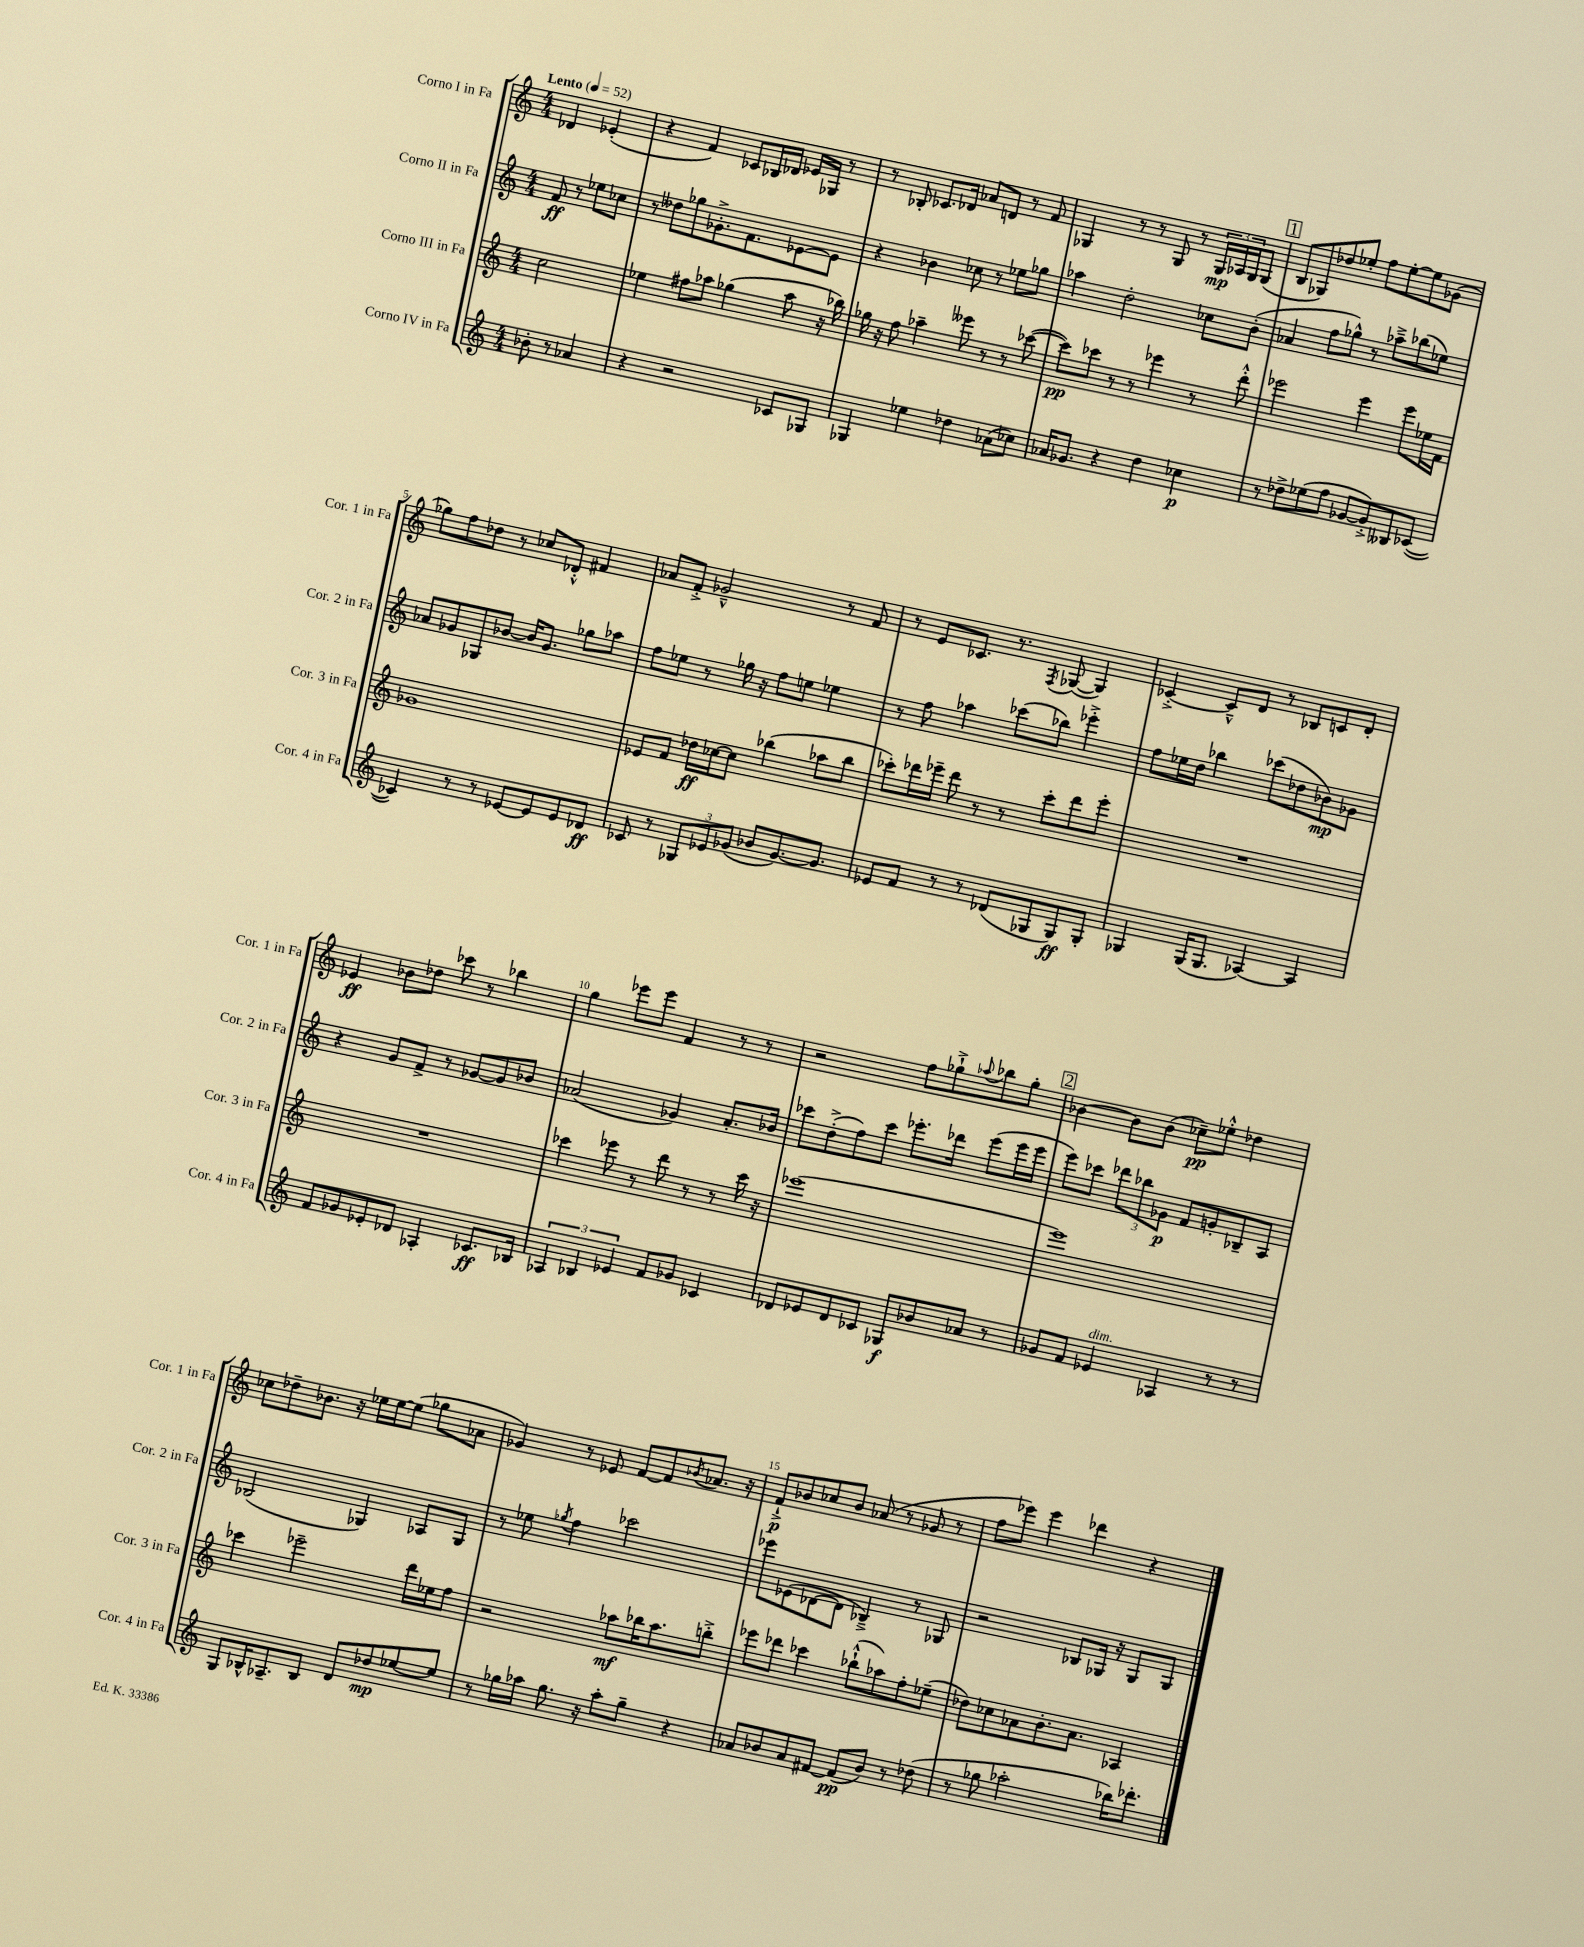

**kern	**dynam	**kern	**dynam	**kern	**dynam	**kern	**dynam
*part4	*part4	*part3	*part3	*part2	*part2	*part1	*part1
*staff4	*staff4	*staff3	*staff3	*staff2	*staff2	*staff1	*staff1
*I"Corno IV in Fa	*	*I"Corno III in Fa	*	*I"Corno II in Fa	*	*I"Corno I in Fa	*
*I'Cor. 4 in Fa	*	*I'Cor. 3 in Fa	*	*I'Cor. 2 in Fa	*	*I'Cor. 1 in Fa	*
*clefG2	*	*clefG2	*	*clefG2	*	*clefG2	*
*k[]	*	*k[]	*	*k[]	*	*k[]	*
*M4/4	*	*M4/4	*	*M4/4	*	*M4/4	*
*MM52	*	*MM52	*	*MM52	*	*MM52	*
=	=	=	=	=	=	=	=
!	!	!	!	!	!	!LO:TX:a:B:t=Lento	!
8b-X'\	.	2cc\	.	8f/	ff	4d-X/	.
8r	.	.	.	8r	.	.	.
4a-X/	.	.	.	8ee-X\L	.	(4e-X'/	.
.	.	.	.	8cc-X\J	.	.	.
=1	=1	=1	=1	=1	=1	=1	=1
4r	.	4ee-X\	.	8r	.	4r	.
.	.	.	.	8dd--X\L	.	.	.
2r	.	8ff#X\L	.	8gg-X\	.	4f/)	.
.	.	8aa-X\J	.	8.g-X'^\	.	.	.
.	.	(4gg-X\	.	.	.	8c-X/L	.
.	.	.	.	8.f\	.	.	.
.	.	.	.	.	.	16B-X/L	.
.	.	.	.	.	.	16d-X/JJ	.
8c-X/L	.	8aa-\	.	[8e-X\	.	16e-X/LL	.
.	.	.	.	.	.	16G-X/JJ	.
8G-X/J	.	16r	.	8e-\J]	.	8r	.
.	.	16bb-X\)	.	.	.	.	.
=2	=2	=2	=2	=2	=2	=2	=2
4G-X/	.	16gg-X\	.	4r	.	8r	.
.	.	16r	.	.	.	.	.
.	.	8ff\	.	.	.	8B-X'/	.
4ee-X\	.	4aa-X~\	.	4b-X\	.	8.c-X/L	.
.	.	.	.	.	.	16d-X/Jk	.
4dd-X\	.	8eee--X\	.	8cc-X\	.	8a-X/L	.
.	.	8r	.	8r	.	8dn/J	.
(8a-X\L	.	8r	.	8ee-X\L	.	8r	.
8cc-X\J)	.	([8ccc-X\	.	8gg-X\J	.	8f/	.
=3	=3	=3	=3	=3	=3	=3	=3
16a-X/KL	.	8ccc-\L])	pp	4aa-X\	.	4G-X/	.
8.g-X/J	.	.	.	.	.	.	.
.	.	8ccc-X\J	.	.	.	.	.
4r	.	8r	.	2dd'\	.	8r	.
.	.	8r	.	.	.	8r	.
4dd\	.	4eee-X\	.	.	.	8G-/	.
.	.	.	.	.	.	8r	.
4cc-X\	p	8r	.	8cc-X\L	.	24G-/LL	mp
.	.	.	.	.	.	24A-X/	.
.	.	.	.	.	.	24G-/J	.
.	.	8ddd'^^\	.	(8b'\J	.	(8G-/J	.
!!LO:REH:place=s1:t=1
=4	=4	=4	=4	=4	=4	=4	=4
8r	.	2eee-X\	.	4a-X/	.	8B/L	.
8dd-X^\L	.	.	.	.	.	8G-X/)	.
(8ee-X\	.	.	.	8ff\L	.	8dd-X/	.
8ff\J	.	.	.	8gg-X^^\J)	.	8ee-X'/J	.
[8g-X/L	.	4eee-\	.	8r	.	8ff\L	.
8g-'^/])	.	.	.	8aa-X~^\L	.	[8ee-'\	.
8B--X/	.	8eee-\L	.	(8bb-X\	.	8ee-\]	.
([8c-X/J	.	16ee-X\L	.	8ee-X\J)	.	(8g-X\J	.
.	.	16f\JJ	.	.	.	.	.
!!LO:LB:g=z
=5	=5	=5	=5	=5	=5	=5	=5
4c-X/])	.	1g-X	.	8a-X/L	.	8gg-X\L)	.
.	.	.	.	8g-X/	.	8ff\	.
8r	.	.	.	8G-X/	.	8dd-X\J	.
8r	.	.	.	[8b-X/J	.	8r	.
[8e-X/L	.	.	.	16b-/KL]	.	8cc-X/L	.
.	.	.	.	8.g-/J	.	.	.
8e-/]	.	.	.	.	.	8d-X'^^/J	.
8e-/	.	.	.	8gg-X\L	.	4f#X/	.
8d-X/J	ff	.	.	8aa-X\J	.	.	.
=6	=6	=6	=6	=6	=6	=6	=6
8c-X/	.	8e-X/L	.	8ff\L	.	8a-X/L	.
8r	.	8f/J	.	8ee-X\J	.	8f'^/J	.
12G-X/L	.	16dd-X\LL	ff	8r	.	2g-X~^^/	.
.	.	[16cc-X\J	.	.	.	.	.
12e-X/	.	.	.	.	.	.	.
.	.	8cc-\J]	.	16gg-X\	.	.	.
(12g-X/J	.	.	.	.	.	.	.
.	.	.	.	16r	.	.	.
8b-X/L	.	(4bb-X\	.	8ff\L	.	.	.
[8.g-/)	.	.	.	8een\J	.	.	.
.	.	8aa-X\L	.	4ee-X\	.	8r	.
8.g-/J]	.	.	.	.	.	.	.
.	.	8bb-\J	.	.	.	8f/	.
=7	=7	=7	=7	=7	=7	=7	=7
8e-X/L	.	8ccc-X'\L)	.	8r	.	8r	.
8f/J	.	16ddd-X\L	.	8ff\	.	8e/L	.
.	.	16eee-X~\JJ	.	.	.	.	.
8r	.	8ddd-\	.	4aa-X\	.	8.c-X/J	.
8r	.	8r	.	.	.	.	.
.	.	.	.	.	.	8.r	.
(8d-X/L	.	8r	.	(8ccc-X\L	.	.	.
.	.	.	.	.	.	8qF/	.
8G-X/	.	8ccc-'\L	.	8bb-X\J)	.	([8G-X/	.
8G-/)	ff	8ddd-\	.	4eee-X'^\	.	4G-/])	.
8G-'/J	.	8eee-'\J	.	.	.	.	.
=8	=8	=8	=8	=8	=8	=8	=8
4G-X/	.	1r	.	8ff\L	.	[4c-X'^/	.
.	.	.	.	16ee-X\L	.	.	.
.	.	.	.	16dd\JJ	.	.	.
(16G-/KL	.	.	.	4bb-X\	.	8c-~^^/L]	.
8.G-/J	.	.	.	.	.	.	.
.	.	.	.	.	.	8d/J	.
[4A-X/)	.	.	.	(8ccc-X\L	.	8r	.
.	.	.	.	8dd-X\	.	8B-X/L	.
4A-/]	.	.	.	8b-X\)	mp	8cn/	.
.	.	.	.	8g-X\J	.	8d'/J	.
!!LO:LB:g=z
=9	=9	=9	=9	=9	=9	=9	=9
8f/L	.	1r	.	4r	.	4e-X/	ff
8g-X/	.	.	.	.	.	.	.
8e-X'/	.	.	.	8g/L	.	8b-X\L	.
8d-X/J	.	.	.	8f^/J	.	8dd-X\J	.
4A-X'/	.	.	.	8r	.	8ccc-X\	.
.	.	.	.	[8g-X/L	.	8r	.
8.c-X/L	ff	.	.	8g-/]	.	4bb-X\	.
.	.	.	.	8b-X/J	.	.	.
16B-X/Jk	.	.	.	.	.	.	.
=10	=10	=10	=10	=10	=10	=10	=10
6A-X/	.	4ccc-X\	.	(2a-X/	.	4gg\	.
6B-X/	.	.	.	.	.	.	.
.	.	8eee-X\	.	.	.	8eee-X\L	.
6e-X/	.	.	.	.	.	.	.
.	.	8r	.	.	.	8eee-\J	.
8f/L	.	8ddd\	.	4g-X/)	.	4f/	.
8g-X/J	.	8r	.	.	.	.	.
4c-X/	.	8r	.	8.a-'/L	.	8r	.
.	.	16ccc-\	.	.	.	8r	.
.	.	16r	.	16b-X/Jk	.	.	.
=11	=11	=11	=11	=11	=11	=11	=11
8d-X/L	.	[1eee-X	.	8ccc-X\L	.	2r	.
8e-X/	.	.	.	(8dd'^\	.	.	.
8d-/	.	.	.	8ff\)	.	.	.
8c-X/J	.	.	.	8ccc-\J	.	.	.
8G-X/L	f	.	.	8.eee-X'\L	.	8ff\L	.
8b-X/	.	.	.	.	.	8gg-X`^\	.
.	.	.	.	16ddd-X\Jk	.	.	.
.	.	.	.	.	.	8qqaa-X/	.
8a-X/J	.	.	.	(8eee-\L	.	8bb-X\	.
8r	.	.	.	16eee-\L	.	8gg-'\J	.
.	.	.	.	16eee-\JJ	.	.	.
!!LO:REH:place=s1:t=2
=12	=12	=12	=12	=12	=12	=12	=12
8g-X/L	.	1eee-]	.	8eee\L)	.	[4b-X\	.
8f/J	.	.	.	8ccc-X\J	.	.	.
!LO:TX:a:i:t=dim.	!	!	!	!	!	!	!
4e-X/	.	.	.	12ddd-X\L	.	8b-\L]	.
.	.	.	.	12bb-X\	.	.	.
.	.	.	.	.	.	(8b-\J	.
.	.	.	.	12g-X\J	p	.	.
4A-X/	.	.	.	8f/L	.	8cc-X~\L)	pp
.	.	.	.	8gn'/	.	8ee-X'^^\J	.
8r	.	.	.	8B-X~/	.	4dd-X\	.
8r	.	.	.	8A/J	.	.	.
!!LO:LB:g=z
=13	=13	=13	=13	=13	=13	=13	=13
8G/L	.	4ccc-X\	.	(2B-X/	.	8cc-X\L	.
16B-X^^/K	.	.	.	.	.	8dd-X~\	.
8.A-X~/	.	.	.	.	.	.	.
.	.	2eee-X~\	.	.	.	8.b-X\J	.
8B-/J	.	.	.	.	.	.	.
.	.	.	.	.	.	16r	.
8d/L	.	.	.	4G-X/)	.	16ee-X\LL	.
.	.	.	.	.	.	[16ee-\J	.
8dd-X/	mp	.	.	.	.	(8ee-\J]	.
[8ee-X/	.	16ddd\LL	.	8A-X/L	.	8gg-X\L	.
.	.	16ee-X\J	.	.	.	.	.
8ee-/J]	.	8ff\J	.	8G-/J	.	8a-X\J	.
=14	=14	=14	=14	=14	=14	=14	=14
8r	.	2r	.	8r	.	4g-X/)	.
16gg-X\LL	.	.	.	8ee-X\	.	.	.
16aa-X\JJ	.	.	.	.	.	.	.
.	.	.	.	8qgg-X/	.	.	.
8.gg-\	.	.	.	4ff\	.	8r	.
.	.	.	.	.	.	8e-X/	.
16r	.	.	.	.	.	.	.
8aa-'\L	.	8aa-X\L	mf	2ccc-X\	.	[8f/L	.
8gg-~\J	.	16bb-X\K	.	.	.	8f/]	.
.	.	8.aa-\	.	.	.	.	.
.	.	.	.	.	.	8qb-X/	.
4r	.	.	.	.	.	8.a-X/J	.
.	.	8bbn'^\J	.	.	.	.	.
.	.	.	.	.	.	16r	.
=15	=15	=15	=15	=15	=15	=15	=15
8a-X/L	.	8eee-X\L	.	8eee-X\L	.	8f`^/L	p
8b-X/	.	8ddd-X\J	.	(8e-X\	.	8b-X/	.
8a-/	.	4ccc-X\	.	[8d-X\	.	8cc-X/	.
[8f#X/J	.	.	.	8d-\J]	.	8b-/J	.
(8f#/L]	pp	(8bb-X`^^\L	.	4B-X~^/)	.	(8a-X/	.
8b-/J)	.	8aa-X\)	.	.	.	8r	.
8r	.	8ff'\	.	8r	.	8g-X/	.
(8dd-X\	.	(8ee-X~\J	.	8G-X/	.	8r	.
=16	=16	=16	=16	=16	=16	=16	=16
8r	.	8dd-X\L)	.	2r	.	8ff\L	.
8gg-X\	.	8cc-X\	.	.	.	8eee-X\J)	.
2aa-X'\	.	8a-X\	.	.	.	4eee-\	.
.	.	8.b'\	.	.	.	.	.
.	.	.	.	8B-X/L	.	4ddd-X\	.
.	.	8.a-\J	.	.	.	.	.
.	.	.	.	16G-X/Jk	.	.	.
.	.	.	.	16r	.	.	.
16bb-X\KL)	.	4A-X/	.	8G-/L	.	4r	.
8.ddd-X'\J	.	.	.	.	.	.	.
.	.	.	.	8G-/J	.	.	.
==	==	==	==	==	==	==	==
*-	*-	*-	*-	*-	*-	*-	*-
